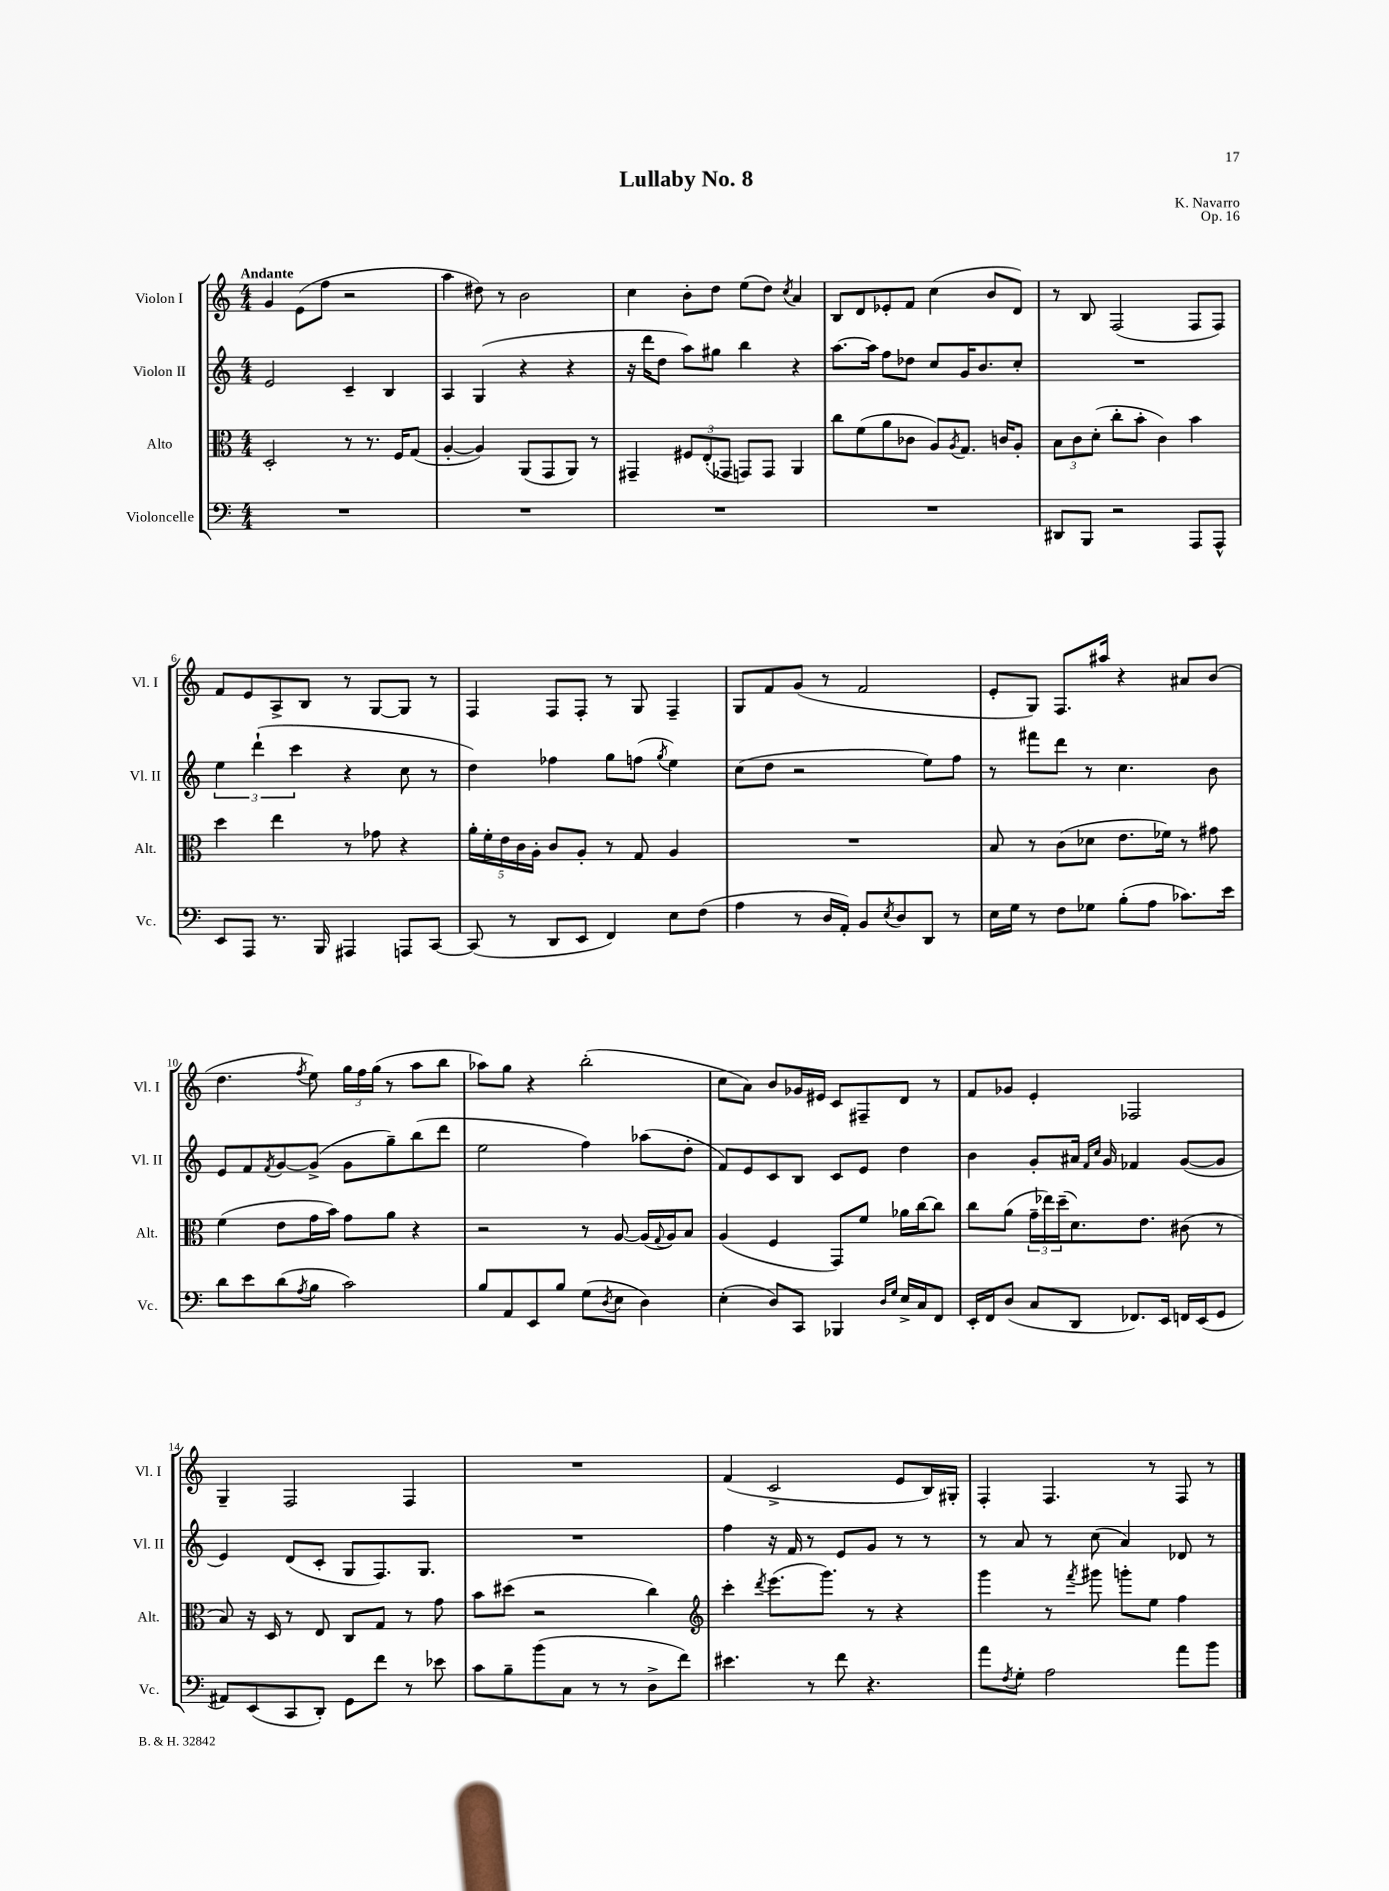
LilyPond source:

\header { title = "Lullaby No. 8" composer = "K. Navarro" opus = "Op. 16" }
<<
\new StaffGroup <<
\new Staff = "s0" \with { instrumentName = "Violon I" shortInstrumentName = "Vl. I" } {
    \clef treble \key c \major \numericTimeSignature \time 4/4 \tempo "Andante"
    g'4 e'8( f''8 r2 |
    a''4 dis''8) r8 b'2 |
    c''4 b'8-. d''8 e''8( d''8) \acciaccatura { c''8 } a'4 |
    b8 d'8 ees'8-. f'8 c''4( b'8 d'8) |
    r8 b8 f2( f8 f8) |
    f'8 e'8 a8-> b8 r8 g8~ g8 r8 |
    f4 f8 f8-. r8 g8 f4-- |
    g8 f'8 g'8( r8 f'2 |
    e'8-. g8) f8. ais''16 r4 ais'8 b'8( |
    d''4. \acciaccatura { f''8 } e''8) \tuplet 3/2 { g''16 f''16 g''16( } r8 a''8 b''8 |
    aes''8) g''8 r4 b''2-.( |
    c''8 a'8) b'8 ges'16 eis'16 c'8 fis8-- d'8 r8 |
    f'8 ges'8 e'4-. fes2 |
    g4-- f2 f4 |
    R1 |
    f'4( c'2-> e'8 b16) gis16-. |
    f4-. f4. r8 f8 r8 \bar "|." |
}
\new Staff = "s1" \with { instrumentName = "Violon II" shortInstrumentName = "Vl. II" } {
    \clef treble \key c \major \numericTimeSignature \time 4/4
    e'2 c'4-- b4 |
    a4 g4( r4 r4 |
    r16 d'''16 d''8 a''8) gis''8 b''4 r4 |
    a''8.~ a''16 f''8 des''8 c''8 g'16 b'8. c''8-. |
    R1 |
    \tuplet 3/2 { e''4 d'''4-!( c'''4 } r4 c''8 r8 |
    d''4) fes''4 g''8 f''8( \acciaccatura { g''8 } e''4) |
    c''8( d''8 r2 e''8) f''8 |
    r8 fis'''8 d'''8 r8 c''4. b'8 |
    e'8 f'8 \acciaccatura { f'8 } g'8~ g'8->( g'8 g''8--) b''8( d'''8 |
    e''2 f''4) aes''8( d''8-. |
    f'8) e'8 c'8 b8 c'8 e'8 d''4 |
    b'4 g'8-. ais'16 \grace { f'16 c''16 } g'16 fes'4 g'8~( g'8 |
    e'4) d'8( c'8-. g8 f8.) g8. |
    R1 |
    f''4 r16 f'16 r8 e'8 g'8 r8 r8 |
    r8 a'8 r8 c''8( a'4) des'8 r8 \bar "|." |
}
\new Staff = "s2" \with { instrumentName = "Alto" shortInstrumentName = "Alt." } {
    \clef alto \key c \major \numericTimeSignature \time 4/4
    d2-. r8 r8. f16 g8( |
    a4~-. a4) a,8( g,8 a,8) r8 |
    gis,4-- \tuplet 3/2 { fis8 e8-.( ges,8 } g,8) g,8 a,4 |
    c''8 f'8( a'8 ces'8 a8) \acciaccatura { a8 } g8. c'16 a8-. |
    \tuplet 3/2 { b8 c'8 d'8-.( } c''8-. b'8-. c'4) b'4 |
    d''4 e''4 r8 ges'8 r4 |
    \tuplet 5/4 { a'16-. f'16-. e'16 c'16 a16-. } c'8 a8-. r8 g8 a4 |
    R1 |
    b8 r8 c'8( des'8 e'8. fes'16) r8 gis'8 |
    f'4( e'8 g'16 b'16) g'8 a'8 r4 |
    r2 r8 a8~ a16( \appoggiatura { g8 } a16) b8 |
    a4( f4 g,8) f'8 aes'16 c''16~ c''8 |
    c''8 a'8( \tuplet 3/2 { g'16-- ees''16) d''16--( } d'8.) e'8. cis'8( r8 |
    b8) r16 d16 r8 e8 c8 g8 r8 g'8 |
    b'8 dis''8( r2 c''4) |
    \clef treble c'''4-. \acciaccatura { d'''8 } e'''8.( g'''8.) r8 r4 |
    g'''4 r8 \acciaccatura { f'''8 } gis'''8 g'''8-. e''8 f''4 \bar "|." |
}
\new Staff = "s3" \with { instrumentName = "Violoncelle" shortInstrumentName = "Vc." } {
    \clef bass \key c \major \numericTimeSignature \time 4/4
    R1 |
    R1 |
    R1 |
    R1 |
    dis,8 b,,8 r2 a,,8 a,,8-^ |
    e,8 a,,8 r8. b,,16 ais,,4 a,,8 c,8~ |
    c,8( r8 d,8 e,8 f,4) e8 f8( |
    a4 r8 d16 a,16-.) b,8 \acciaccatura { e8 } d8 d,8 r8 |
    e16 g16 r8 f8 ges8 b8-.( a8 ces'8.) e'16 |
    d'8 e'8 d'8( \acciaccatura { a8 } b8 c'2) |
    b8 a,8 e,8 b8 g8( \acciaccatura { d8 } e8 d4) |
    e4-.( d8) c,8 bes,,4 \grace { d16 g16 } e16-> c16 f,8 |
    e,16-. f,16 d8( c8 d,8 fes,8.) e,16 f,16 e,16( g,8 |
    ais,8) e,8( c,8 d,8-.) g,8 f'8 r8 ees'8 |
    c'8 b8-- b'8( c8 r8 r8 d8-> f'8) |
    eis'4. r8 f'8 r4. |
    a'8 \acciaccatura { f8 } g8-. a2 a'8 b'8 \bar "|." |
}
>>
>>
